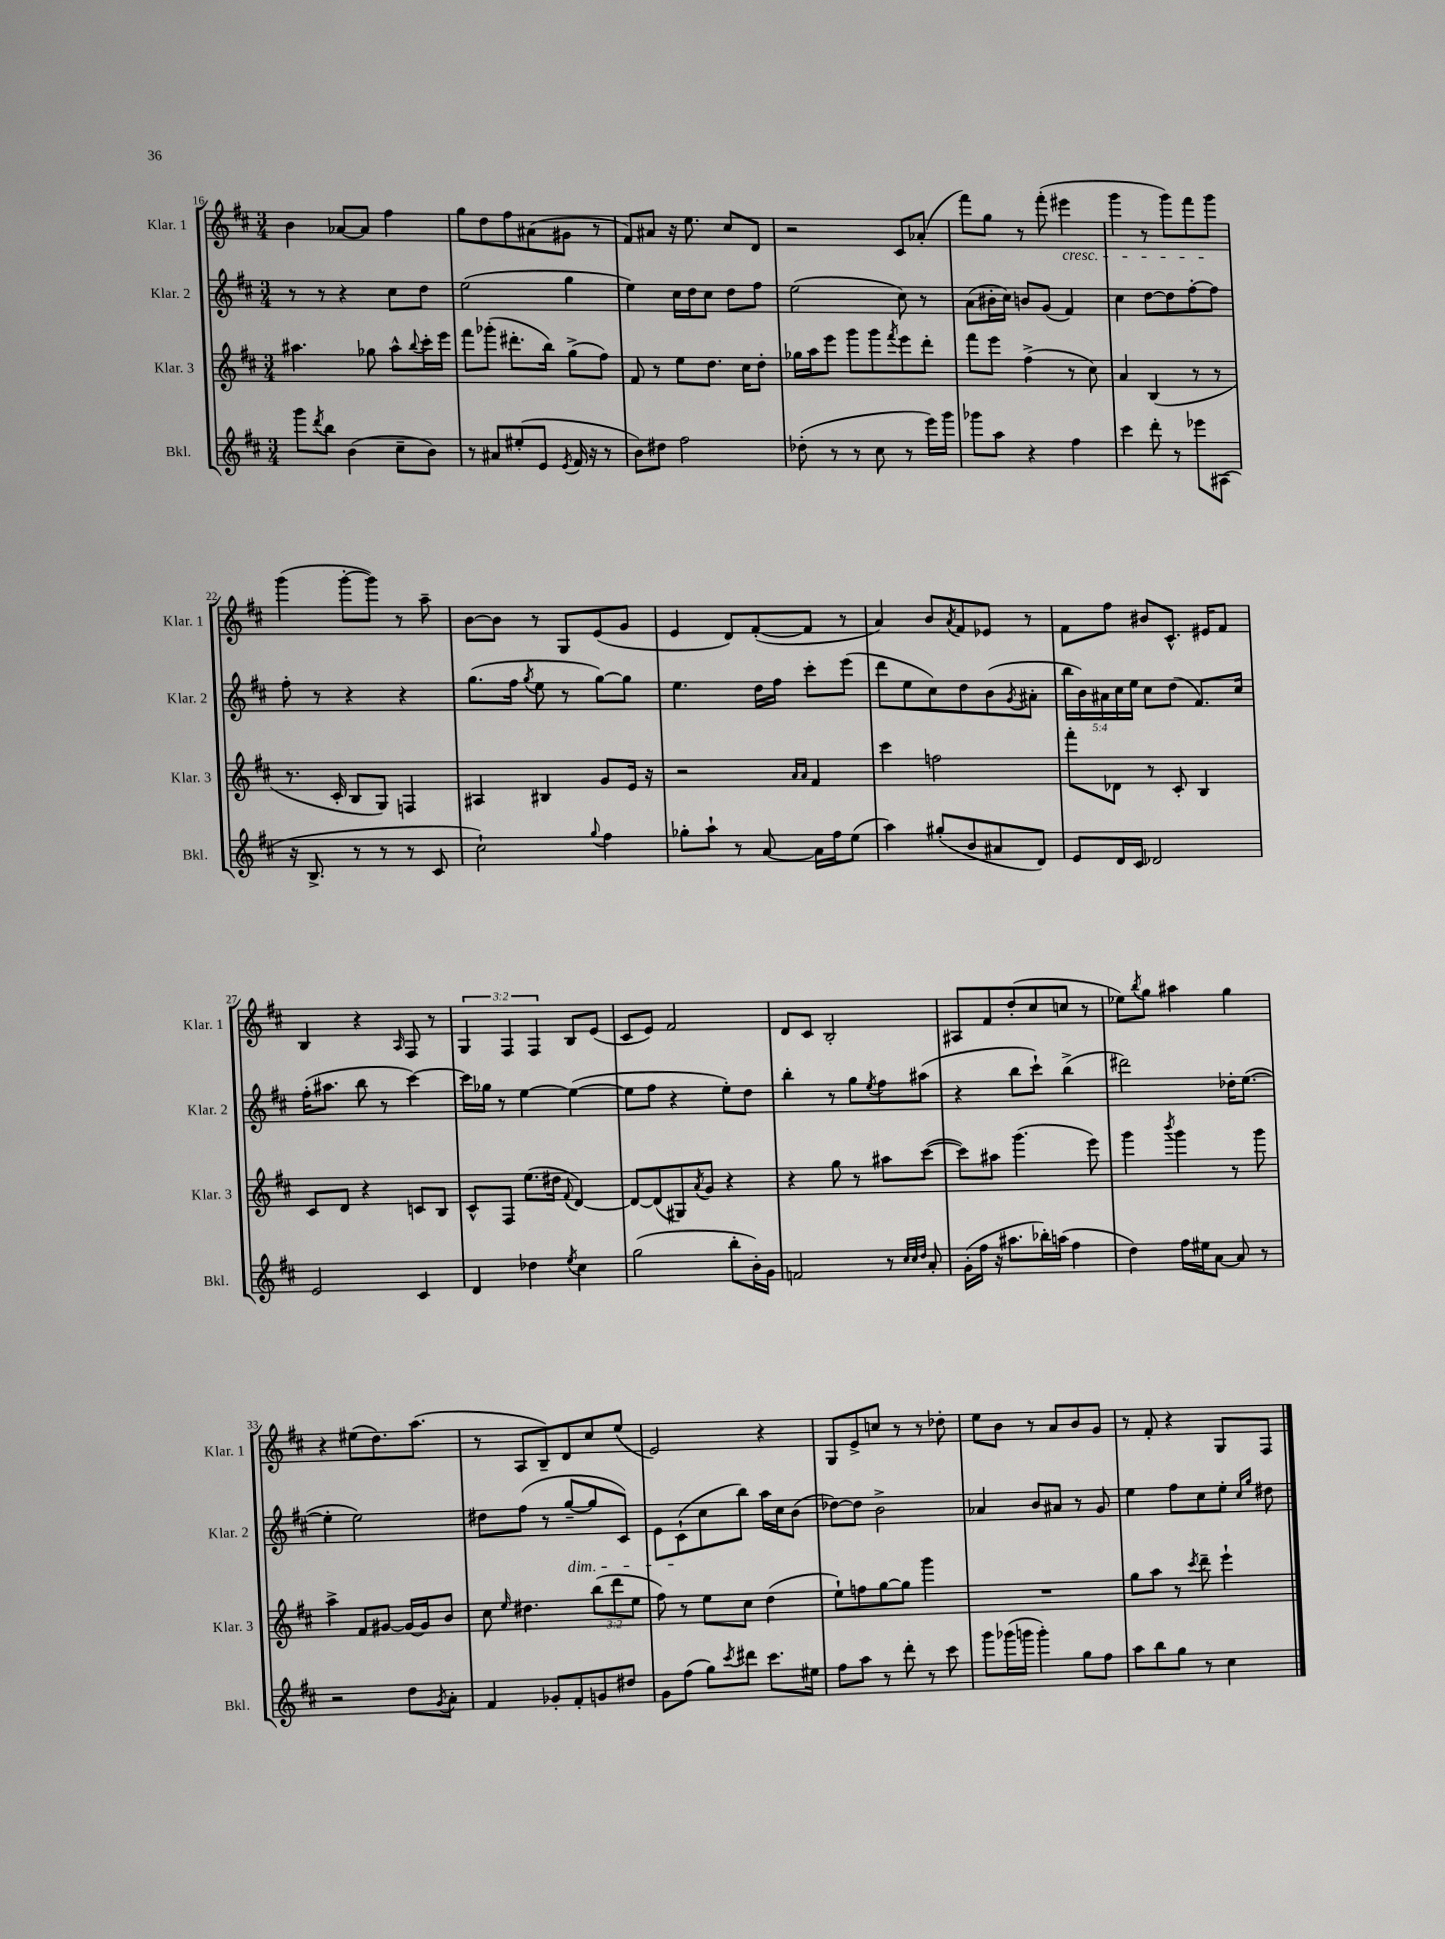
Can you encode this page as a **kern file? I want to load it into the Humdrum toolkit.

**kern	**kern	**kern	**kern
*part4	*part3	*part2	*part1
*staff4	*staff3	*staff2	*staff1
*I"Bkl.	*I"Klar. 3	*I"Klar. 2	*I"Klar. 1
*I'Bkl.	*I'Klar. 3	*I'Klar. 2	*I'Klar. 1
*clefG2	*clefG2	*clefG2	*clefG2
*k[f#c#]	*k[f#c#]	*k[f#c#]	*k[f#c#]
*M3/4	*M3/4	*M3/4	*M3/4
=16	=16	=16	=16
8ggg\L	4.aa#X\	8r	4b\
8qddd/	.	.	.
8bb\J	.	8r	.
(4b\	.	4r	[8a-X/L
.	8gg-X\	.	8a-/J]
8cc#~\L	8aa#^^\L	8cc#\L	4ff#\
.	8qqbb/	.	.
8b\J)	16ccc#'\L	8dd\J	.
.	16eee\JJ	.	.
=17	=17	=17	=17
8r	8fff#\L	(2ee\	8gg\L
8a#X/L	(8ggg-X'\J	.	8dd\
(8ee#X'/	8.ddd#X'\L	.	8ff#\
8e/J	.	.	(8a#X\
.	16bb\Jk)	.	.
8qe/	.	.	.
16f#/	(8gg^\L	4gg\	8g#X\J
16r	.	.	.
8r	8ff#\J)	.	8r
=18	=18	=18	=18
8b\L)	8f#/	4ee\)	8f#/L)
8dd#X\J	8r	.	8a#X/J
2ff#\	8ee\L	16cc#\LL	16r
.	.	16dd\J	8.ee\
.	8.dd\J	8cc#\J	.
.	.	8dd\L	8cc#/L
.	16cc#\KL	.	.
.	8dd'\J	8ff#\J	8d/J
=19	=19	=19	=19
(8dd-X'\	16gg-X\LL	(2ee\	2r
.	16aa\J	.	.
8r	8eee\J	.	.
8r	8ggg\L	.	.
8cc#\	8ggg\	.	.
.	8qfff#/	.	.
8r	8eee\	8cc#\)	8c#/L
16eee\LL)	8ddd'\J	8r	(8a-X'/J
16ggg\JJ	.	.	.
=20	=20	=20	=20
8ggg-X\L	8fff#\L	(8a\L	8fff#\L)
8aa\J	8eee\J	16b#X'\L	8gg\J
.	.	16cc#\JJ)	.
4r	(4ff#^\	8bn/L	8r
.	.	(8g/J	(8fff#'\
!	!	!	!LO:TX:b:i:t=cresc.
4ff#\	8r	4f#/)	4eee#X\
.	8cc#\)	.	.
=21	=21	=21	=21
4ccc#\	4a/	4cc#\	4ggg\
8ddd'\	(4B/	[8dd\L	8r
8r	.	8dd\]	8ggg\L)
8eee-X\L	8r	[8ff#'\	8fff#\
(8A#X\J	8r	8ff#\J]	8ggg\J
!!LO:LB:g=z
=22	=22	=22	=22
16r	8.r	8ff#'\	(4ggg\
8.B^/	.	.	.
.	.	8r	.
.	16c#'/	.	.
8r	8B/L	4r	[8ggg'\L
8r	8G/J)	.	8ggg\J])
8r	4Fn/	4r	8r
8c#/	.	.	8aa~\
=23	=23	=23	=23
2cc#`\)	4A#X/	(8.gg\L	[8b\L
.	.	.	8b\J]
.	.	16ff#\Jk	.
.	.	8qgg/	.
.	4B#X/	8ee\	8r
.	.	8r	8G/L
8qqgg/	.	.	.
4ff#\	8g/L	[8gg\L)	(8e/
.	16e/Jk	8gg\J]	8g/J
.	16r	.	.
=24	=24	=24	=24
8gg-X'\L	2r	4.ee\	4e/
8aa`\J	.	.	.
8r	.	.	8d/L)
[8a/	.	16dd\LL	([8f#'/
.	.	16ff#\JJ	.
.	16qqa/LL	.	.
.	16qqa/JJ	.	.
16a\LL]	4f#/	8ccc#'\L	8f#/J]
16ff#\J	.	.	.
(8ee\J	.	(8eee\J	8r
=25	=25	=25	=25
4aa\)	4ccc#\	8ddd\L	4a/)
.	.	8ee\	.
(8gg#X'/L	2ffn\	8cc#\)	8b/L
.	.	.	8qa/
8b/	.	8dd\	8f#/
8a#X/	.	(8b\	8e-X/J
.	.	8qg/	.
8d/J)	.	8a#X'\J	8r
=26	=26	=26	=26
8e/L	8fff#'\L	20bb\LL	8f#\L
.	.	20b\)	.
.	.	20a#X\	.
16d/L	8d-X\J	.	8ff#\J
.	.	20cc#\	.
16c#/JJ	.	.	.
.	.	20ee\JJ	.
2d-X/	8r	8cc#\L	8b#X/L
.	8c#'/	(8dd\J	8.c#^^/J
.	4B/	8.f#/L)	.
.	.	.	16e#X/KL
.	.	.	8f#/J
.	.	16cc#/Jk	.
!!LO:LB:g=z
=27	=27	=27	=27
2e/	8c#/L	(16ff#'\KL	4B/
.	.	8.aa#X\J	.
.	8d/J	.	.
.	4r	8bb\	4r
.	.	8r	.
.	.	.	16qqA/
4c#/	8cn/L	[4ccc#\)	8F#/
.	8B/J	.	8r
=28	=28	=28	=28
4d/	8c#^^/L	16ccc#\LL]	6G/
.	.	16gg-X\JJ	.
.	8F#/J	8r	.
.	.	.	6F#/
4dd-X\	(8.ee\L	[4ee\	.
.	.	.	6F#/
.	16dd#X\Jk	.	.
8qee/	8qqf#/	.	.
4cc#\	[4d/)	(4ee\_	8B/L
.	.	.	(8e/J
=29	=29	=29	=29
(2gg\	8d/L_	8ee\L]	8c#/L
.	(8d/]	8ff#\J	8e/J)
.	8G#X/)	4r	2f#/
.	8qa/	.	.
.	8g/J	.	.
8bb'\L	4r	8ee'\L)	.
16b'\L)	.	8dd\J	.
16g\JJ	.	.	.
=30	=30	=30	=30
2fn/	4r	4bb'\	8d/L
.	.	.	8c#/J
.	8gg\	8r	2B'/
.	8r	8gg\L	.
.	.	8qee/	.
8r	8aa#X\L	8ff#\	.
32qqcc#/LLL	.	.	.
32qqcc#/	.	.	.
32qqdd/JJJ	.	.	.
8a'/	([8ccc#\J	(8aa#X\J	.
=31	=31	=31	=31
(16g'\LL	8ccc#\L])	4r	8A#X/L
16ff#\JJ	.	.	.
16r	8aa#X\J	.	8f#/
8.aa#X\L	.	.	.
.	(4.ggg\	8bb\L	(8dd'/
16bb-X'\L)	.	8ccc#`\J)	8cc#/
(16aan\JJ	.	.	.
4ff#\	.	(4bb^\	8ccn/J
.	8eee\)	.	8r
=32	=32	=32	=32
4dd\)	4ggg\	2ddd#X\)	8ee-X\L)
.	.	.	8qbb/
.	.	.	8gg\J
.	8qbbb/	.	.
16ff#\LL	4ggg\	.	4aa#X\
16ee#X\J	.	.	.
[8a\J	.	.	.
8a/]	8r	16dd-X'\KL	4gg\
.	.	([8.ee\J	.
8r	8ggg\	.	.
!!LO:LB:g=z
=33	=33	=33	=33
2r	4aa^\	4ee'\]	4r
.	8f#/L	2ee\)	(8ee#X\L
.	[8g#X/J	.	8.dd\)
8dd\L	16g#/LL_	.	.
.	16g#/J]	.	(8.aa\J
8qg/	.	.	.
8a'\J	8b/J	.	.
=34	=34	=34	=34
4f#/	8cc#\	8dd#X\L	8r
.	16qqee/	.	.
.	4.dd#X\	(8ff#\J	8A/L
8g-X'/L	.	8r	8B~/)
!	!	!LO:TX:b:i:t=dim.	!
8f#'/	.	[8gg~/L	8d/
8gn/	(12bb\L	8gg/]	8cc#/
.	12ddd\	.	.
8dd#X/J	.	8c#/J)	(8ee/J
.	12ee\J	.	.
=35	=35	=35	=35
8g\L	8ff#\)	8e\L	2e/)
(8ff#\J	8r	(8c#`\	.
8gg\L)	8ee\L	8cc#\	.
8qccc#/	.	.	.
8ddd#X\J	8cc#\J	8bb\J)	.
8.ccc#\L	(4dd\	16aa\LL	4r
.	.	16cc#\J	.
.	.	(8b\J	.
16ee#X\Jk	.	.	.
=36	=36	=36	=36
8ff#\L	8ee`\L)	[8dd-X\L)	8G/L
8aa\J	8ffn\	8dd-\J]	8e^/
8r	[8gg\	2b^\	8ccn/J
8ddd'\	8gg\J]	.	8r
8r	4ggg\	.	8r
8ccc#\	.	.	8dd-X'\
=37	=37	=37	=37
8ggg\L	2.r	4a-X/	8ee\L
(16ggg-X\L	.	.	8b\J
16gggn\JJ	.	.	.
4ggg'\)	.	8b/L	8r
.	.	8a#X/J	8a/L
8gg\L	.	8r	8b/
8ff#\J	.	8g/	8g/J
=38	=38	=38	=38
8aa\L	8gg\L	4ee\	8r
8bb\	8aa\J	.	8f#'/
8gg\J	8r	8ff#\L	4r
.	8qccc#/	.	.
8r	8ddd~\	8cc#\	.
4cc#\	4eee`\	8ee'\J	8G/L
.	.	16qqcc#/LL	.
.	.	16qqgg/JJ	.
.	.	8dd#X\	8F#/J
==	==	==	==
*-	*-	*-	*-
